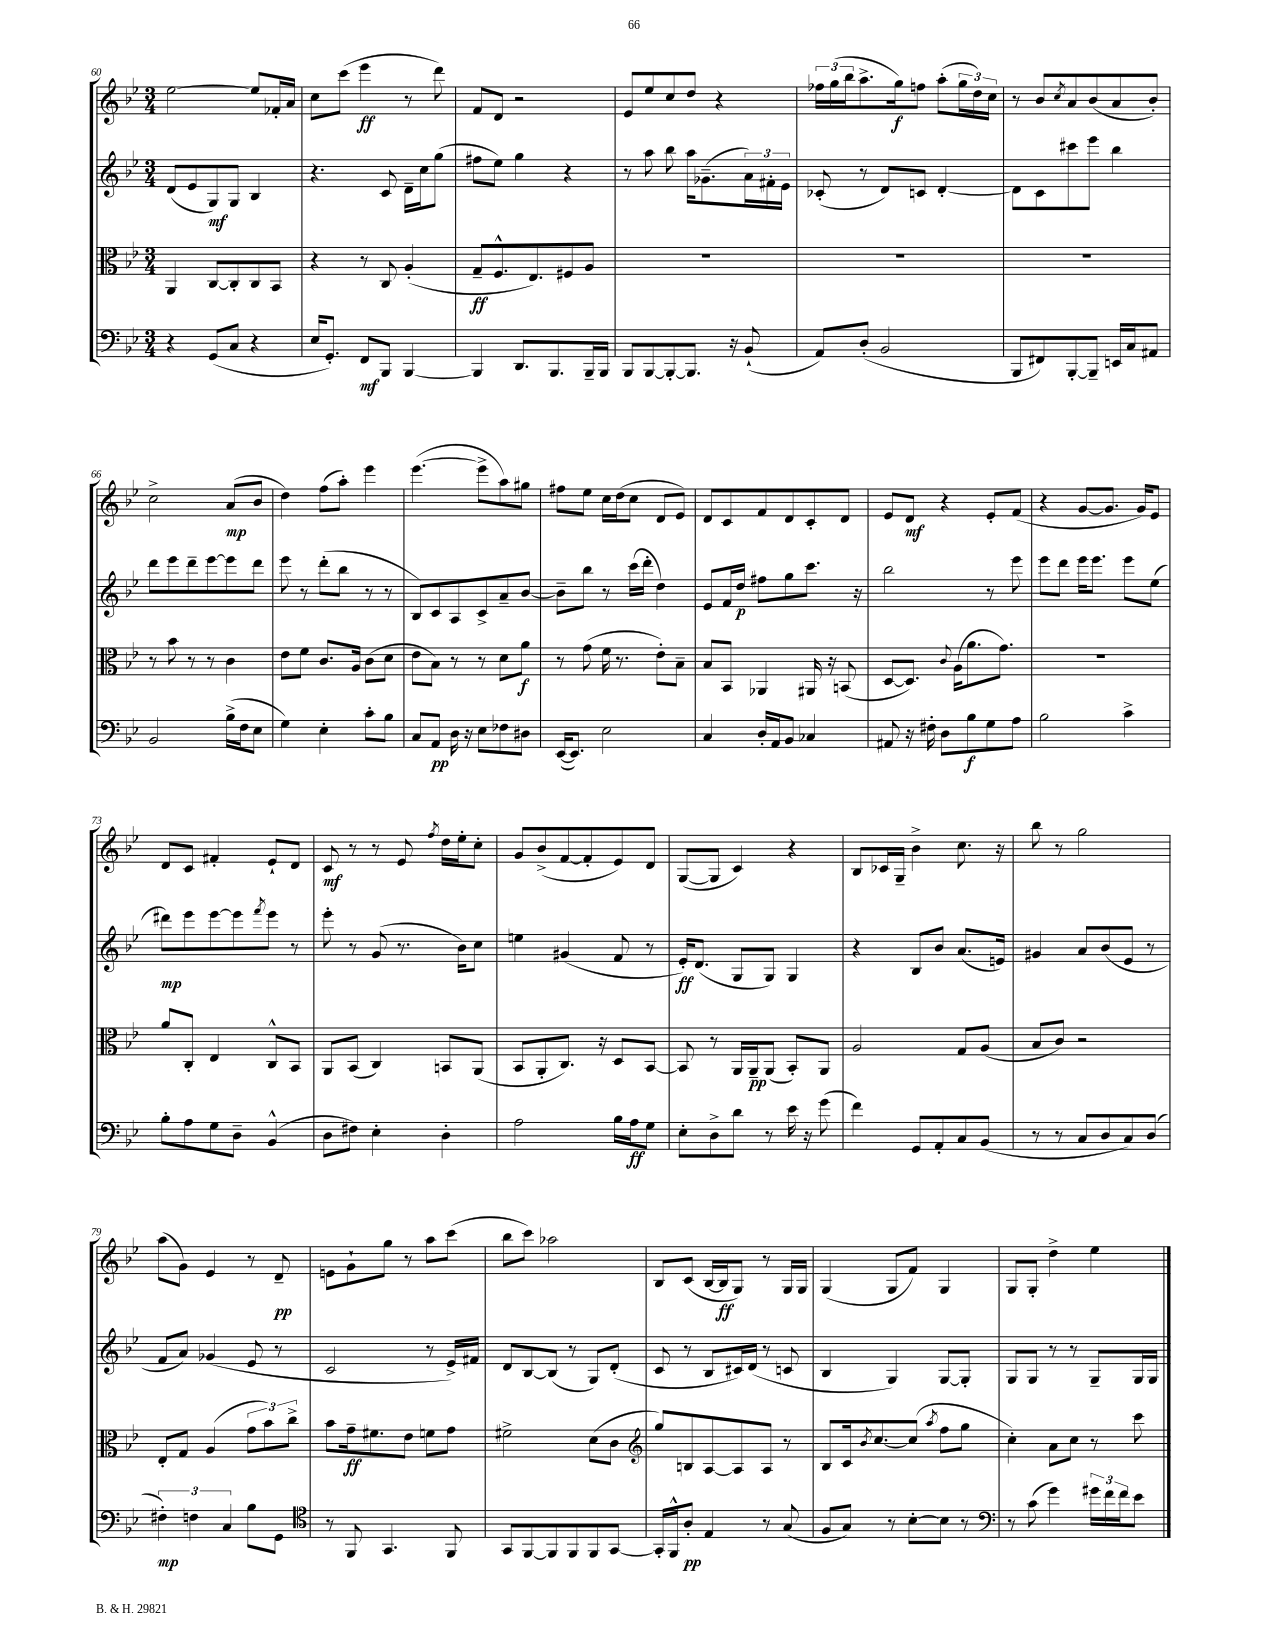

**kern	**dynam	**kern	**dynam	**kern	**dynam	**kern	**dynam
*part4	*part4	*part3	*part3	*part2	*part2	*part1	*part1
*staff4	*staff4	*staff3	*staff3	*staff2	*staff2	*staff1	*staff1
*clefF4	*	*clefC3	*	*clefG2	*	*clefG2	*
*k[b-e-]	*	*k[b-e-]	*	*k[b-e-]	*	*k[b-e-]	*
*M3/4	*	*M3/4	*	*M3/4	*	*M3/4	*
=60	=60	=60	=60	=60	=60	=60	=60
4r	.	4AA/	.	(8d/L	.	[2ee-\	.
.	.	.	.	8e-/	.	.	.
(8GG/L	.	[8C/L	.	8G/)	mf	.	.
8C/J	.	8C'/]	.	8G/J	.	.	.
4r	.	8C/	.	4B-/	.	8ee-/L]	.
.	.	8BB-/J	.	.	.	16f-X'/L	.
.	.	.	.	.	.	16a/JJ	.
=61	=61	=61	=61	=61	=61	=61	=61
16E-/KL	.	4r	.	4.r	.	8cc\L	.
8.GG'/J)	.	.	.	.	.	.	.
.	.	.	.	.	.	(8ccc\J	.
8FF/L	mf	8r	.	.	.	4eee-\	ff
8BBB-/J	.	8C/	.	8c/	.	.	.
[4BBB-/	.	(4A'/	.	16d~\LL	.	8r	.
.	.	.	.	16cc\J	.	.	.
.	.	.	.	(8gg\J	.	8ddd\)	.
=62	=62	=62	=62	=62	=62	=62	=62
4BBB-/]	.	8G~/L	ff	8ff#X\L	.	8f/L	.
.	.	8.F^^/	.	8ee-\J)	.	8d/J	.
8.DD/L	.	.	.	4gg\	.	2r	.
.	.	8.E-/)	.	.	.	.	.
8.BBB-/	.	.	.	.	.	.	.
.	.	8F#X/	.	4r	.	.	.
16BBB-~/L	.	8A/J	.	.	.	.	.
16BBB-/JJ	.	.	.	.	.	.	.
=63	=63	=63	=63	=63	=63	=63	=63
8BBB-/L	.	2.r	.	8r	.	8e-/L	.
[8BBB-/	.	.	.	8aa\	.	8ee-/	.
8BBB-'/_	.	.	.	8bb-\	.	8cc/	.
8.BBB-/J]	.	.	.	16aa\KL	.	8dd/J	.
.	.	.	.	(8.g-X~\	.	.	.
.	.	.	.	.	.	4r	.
16r	.	.	.	.	.	.	.
(8BB-`/	.	.	.	24a\L)	.	.	.
.	.	.	.	24f#X'\	.	.	.
.	.	.	.	24e-\JJ	.	.	.
=64	=64	=64	=64	=64	=64	=64	=64
8AA/L)	.	2.r	.	(8c-X'/	.	24ff-X\LL	.
.	.	.	.	.	.	(24gg\	.
.	.	.	.	.	.	24bb-\J	.
(8D'/J	.	.	.	8r	.	8.aa^\	.
2BB-/	.	.	.	8d/L)	.	.	.
.	.	.	.	.	.	16gg\k)	f
.	.	.	.	8cn/J	.	8ffn\J	.
.	.	.	.	[4d'/	.	(8aa'\L	.
.	.	.	.	.	.	24gg\L	.
.	.	.	.	.	.	24dd\)	.
.	.	.	.	.	.	24cc\JJ	.
=65	=65	=65	=65	=65	=65	=65	=65
8BBB-/L	.	2.r	.	8d\L]	.	8r	.
8FF#X/)	.	.	.	8c\	.	8b-/L	.
.	.	.	.	.	.	8qcc/	.
[8BBB-'/	.	.	.	8ccc#X\	.	8a/	.
8BBB-~/J]	.	.	.	8eee-\J	.	(8b-/	.
16EEn/LL	.	.	.	4bb-\	.	8a/	.
16C/J	.	.	.	.	.	.	.
8AA#X/J	.	.	.	.	.	8b-'/J)	.
!!LO:LB:g=z
=66	=66	=66	=66	=66	=66	=66	=66
2BB-/	.	8r	.	8ddd\L	.	2cc^\	.
.	.	8b-\	.	8eee-\	.	.	.
.	.	8r	.	8ddd~\	.	.	.
.	.	8r	.	[8eee-\	.	.	.
(16B-^\LL	.	4c\	.	8eee-\]	.	(8a/L	mp
16F\J	.	.	.	.	.	.	.
8E-\J	.	.	.	8ddd\J	.	8b-/J	.
=67	=67	=67	=67	=67	=67	=67	=67
4G\)	.	8e-\L	.	8eee-\	.	4dd\)	.
.	.	8f\J	.	8r	.	.	.
4E-'\	.	8.c/L	.	(8ddd'\L	.	(8ff\L	.
.	.	.	.	8bb-\J	.	8aa'\J)	.
.	.	16A/Jk	.	.	.	.	.
8c'\L	.	(8c\L	.	8r	.	4eee-\	.
8B-\J	.	8d\J	.	8r	.	.	.
=68	=68	=68	=68	=68	=68	=68	=68
8C/L	.	8e-\L	.	8B-/L)	.	([4.eee-\	.
8AA/J	pp	8B-\J)	.	8c/	.	.	.
16D\	.	8r	.	8A/	.	.	.
16r	.	.	.	.	.	.	.
8E-\L	.	8r	.	8c^/	.	8eee-^\L]	.
8F-X\	.	8d\L	.	8a~/	.	8aa\)	.
8D#X\J	.	8a\J	f	[8b-/J	.	8gg#X\J	.
=69	=69	=69	=69	=69	=69	=69	=69
([16EE-/KL	.	8r	.	8b-~\L]	.	8ff#X\L	.
8.EE-/J])	.	.	.	.	.	.	.
.	.	(8g\	.	8bb-\J	.	8ee-\J	.
2E-\	.	16f\	.	8r	.	16cc\LL	.
.	.	8.r	.	.	.	(16dd\J	.
.	.	.	.	(16ccc\LL	.	8cc\J	.
.	.	.	.	16ddd'\JJ	.	.	.
.	.	8e-'\L)	.	4dd\)	.	8d/L	.
.	.	8B-~\J	.	.	.	8e-/J)	.
=70	=70	=70	=70	=70	=70	=70	=70
4C/	.	8B-/L	.	8e-/L	.	8d/L	.
.	.	8BB-/J	.	16f/L	.	8c/	.
.	.	.	.	16dd/JJ	p	.	.
16D'/LL	.	4AA-X/	.	8ff#X\L	.	8f/	.
16AA/J	.	.	.	.	.	.	.
8BB-/J	.	.	.	8gg\	.	8d/	.
4C-X/	.	16AA#X/	.	8.ccc\J	.	8c'/	.
.	.	16r	.	.	.	.	.
.	.	(8BBn/	.	.	.	8d/J	.
.	.	.	.	16r	.	.	.
=71	=71	=71	=71	=71	=71	=71	=71
8AA#X/	.	[8D/L	.	2bb-\	.	8e-/L	.
16r	.	8.D/J])	.	.	.	8d/J	mf
16F#X'\	.	.	.	.	.	.	.
8D\L	.	.	.	.	.	4r	.
.	.	8qqc/	.	.	.	.	.
.	.	(16A\KL	.	.	.	.	.
8B-\	f	8.a\	.	.	.	.	.
8G\	.	.	.	8r	.	8e-'/L	.
.	.	8.g\J)	.	.	.	.	.
8A\J	.	.	.	8eee-\	.	(8f/J	.
=72	=72	=72	=72	=72	=72	=72	=72
2B-\	.	2.r	.	8eee-\L	.	4r	.
.	.	.	.	8ddd\J	.	.	.
.	.	.	.	16eee-\KL	.	[8g/L	.
.	.	.	.	8.eee-\J	.	.	.
.	.	.	.	.	.	8.g/J]	.
4c^\	.	.	.	8eee-\L	.	.	.
.	.	.	.	.	.	16g/KL)	.
.	.	.	.	(8ee-\J	.	8e-/J	.
!!LO:LB:g=z
=73	=73	=73	=73	=73	=73	=73	=73
8B-'\L	.	8a/L	.	8ddd#X\L)	mp	8d/L	.
8A\	.	8C'/J	.	8eee-\	.	8c/J	.
8G\	.	4E-/	.	[8eee-\	.	4f#X'/	.
8D~\J	.	.	.	8eee-\]	.	.	.
.	.	.	.	8qfff/	.	.	.
(4BB-^^/	.	8C^^/L	.	8eee-\J	.	8e-`/L	.
.	.	8BB-/J	.	8r	.	8d/J	.
=74	=74	=74	=74	=74	=74	=74	=74
8D\L	.	8AA/L	.	8eee-'\	.	8c/	mf
8F#X\J)	.	(8BB-/J	.	8r	.	8r	.
4E-'\	.	4C/)	.	(8g/	.	8r	.
.	.	.	.	8.r	.	8e-/	.
.	.	.	.	.	.	8qff/	.
4D'\	.	8BBn/L	.	.	.	16dd\LL	.
.	.	.	.	16b-\KL)	.	16ee-'\J	.
.	.	(8AA/J	.	8cc\J	.	8cc'\J	.
=75	=75	=75	=75	=75	=75	=75	=75
2A\	.	8BB-/L	.	4een\	.	8g/L	.
.	.	8AA'/	.	.	.	(8b-^/	.
.	.	8.C/J)	.	(4g#X/	.	[8f/	.
.	.	.	.	.	.	8f'/]	.
.	.	16r	.	.	.	.	.
16B-\LL	.	8D/L	.	8f/	.	8e-/)	.
16A\J	ff	.	.	.	.	.	.
8G\J	.	[8BB-/J	.	8r	.	8d/J	.
=76	=76	=76	=76	=76	=76	=76	=76
8E-'\L	.	8BB-/]	.	16e-'/KL)	ff	([8G/L	.
.	.	.	.	(8.d/J	.	.	.
8D^\	.	8r	.	.	.	8G/J]	.
8d\J	.	16AA/LL	.	8G/L	.	4c/)	.
.	.	16AA~/J	pp	.	.	.	.
8r	.	(8AA/J	.	8G/J)	.	.	.
16e-\	.	8BB-'/L)	.	4G/	.	4r	.
16r	.	.	.	.	.	.	.
(8g\	.	8AA/J	.	.	.	.	.
=77	=77	=77	=77	=77	=77	=77	=77
4f\)	.	2A/	.	4r	.	8B-/L	.
.	.	.	.	.	.	16c-X/L	.
.	.	.	.	.	.	16G~/JJ	.
8GG/L	.	.	.	8B-/L	.	4b-^\	.
8AA'/	.	.	.	8b-/J	.	.	.
8C/	.	8G/L	.	(8.a/L	.	8.cc\	.
(8BB-/J	.	(8A/J	.	.	.	.	.
.	.	.	.	16en/Jk)	.	16r	.
=78	=78	=78	=78	=78	=78	=78	=78
8r	.	8B-/L	.	4g#X/	.	8bb-\	.
8r	.	8c/J)	.	.	.	8r	.
8C/L	.	2r	.	8a/L	.	2gg\	.
8D/	.	.	.	(8b-/	.	.	.
8C/)	.	.	.	8e-/J	.	.	.
(8D/J	.	.	.	8r	.	.	.
!!LO:LB:g=z
=79	=79	=79	=79	=79	=79	=79	=79
6F#X'\)	mp	8E-'/L	.	8f/L	.	(8aa\L	.
.	.	8G/J	.	8a/J)	.	8g\J)	.
6Fn\	.	.	.	.	.	.	.
.	.	(4A/	.	(4g-X/	.	4e-/	.
6C/	.	.	.	.	.	.	.
8B-\L	.	12g\L	.	8e-/	.	8r	.
.	.	12b-\)	.	.	.	.	.
8GG\J	.	.	.	8r	.	8d~/	pp
.	.	12cc^\J	.	.	.	.	.
=80	=80	=80	=80	=80	=80	=80	=80
*clefC4	*	*	*	*	*	*	*
8r	.	8b-\L	.	2c/	.	8en\L	.
8FF/	.	16g~\k	ff	.	.	8g`\	.
.	.	8.f#X\	.	.	.	.	.
4.GG/	.	.	.	.	.	8gg\J	.
.	.	8e-\J	.	.	.	8r	.
.	.	8fn\L	.	8r	.	8aa\L	.
8FF/	.	8g\J	.	16e-^/LL)	.	(8ccc\J	.
.	.	.	.	16f#X/JJ	.	.	.
=81	=81	=81	=81	=81	=81	=81	=81
8GG/L	.	2f#X^\	.	8d/L	.	8bb-\L	.
[8FF/	.	.	.	[8B-/	.	8ccc\J)	.
8FF/]	.	.	.	(8B-/J]	.	2aa-X\	.
8FF/	.	.	.	8r	.	.	.
8FF/	.	(8d\L	.	8G/L)	.	.	.
[8GG/J	.	8c\J	.	(8d'/J	.	.	.
=82	=82	=82	=82	=82	=82	=82	=82
*	*	*clefG2	*	*	*	*	*
16GG'/LL]	.	8gg/L)	.	8c/	.	8B-/L	.
16FF^^/J	.	.	.	.	.	.	.
8A'/J	pp	8Bn/	.	8r	.	(8c/J	.
4E-/	.	[8A/	.	8B-/L	.	[16B-/LL	.
.	.	.	.	.	.	16B-/J]	ff
.	.	8A/]	.	16c#X/L)	.	8G/J)	.
.	.	.	.	(16d/JJ	.	.	.
8r	.	8A/J	.	8r	.	8r	.
(8G/	.	8r	.	8cn/	.	16G/LL	.
.	.	.	.	.	.	16G/JJ	.
=83	=83	=83	=83	=83	=83	=83	=83
8F/L	.	8B-/L	.	4B-/	.	(4G/	.
8G/J)	.	16c/k	.	.	.	.	.
.	.	8qb-/	.	.	.	.	.
.	.	[8.cc/	.	.	.	.	.
8r	.	.	.	4G/)	.	8G/L	.
[8B-'\L	.	(8cc/J]	.	.	.	8f/J)	.
.	.	8qaa/	.	.	.	.	.
8B-\J]	.	8ff\L	.	[8G/L	.	4G/	.
8r	.	8gg\J	.	8G'/J]	.	.	.
=84	=84	=84	=84	=84	=84	=84	=84
*clefF4	*	*	*	*	*	*	*
8r	.	4cc'\)	.	8G/L	.	8G/L	.
(8c\	.	.	.	8G/J	.	8G'/J	.
4g\)	.	8a\L	.	8r	.	4dd^\	.
.	.	8cc\J	.	8r	.	.	.
24g#X\LL	.	8r	.	8G~/L	.	4ee-\	.
24f\	.	.	.	.	.	.	.
24f\J	.	.	.	.	.	.	.
8e-\J	.	8ccc\	.	16G/L	.	.	.
.	.	.	.	16G/JJ	.	.	.
==	==	==	==	==	==	==	==
*-	*-	*-	*-	*-	*-	*-	*-
